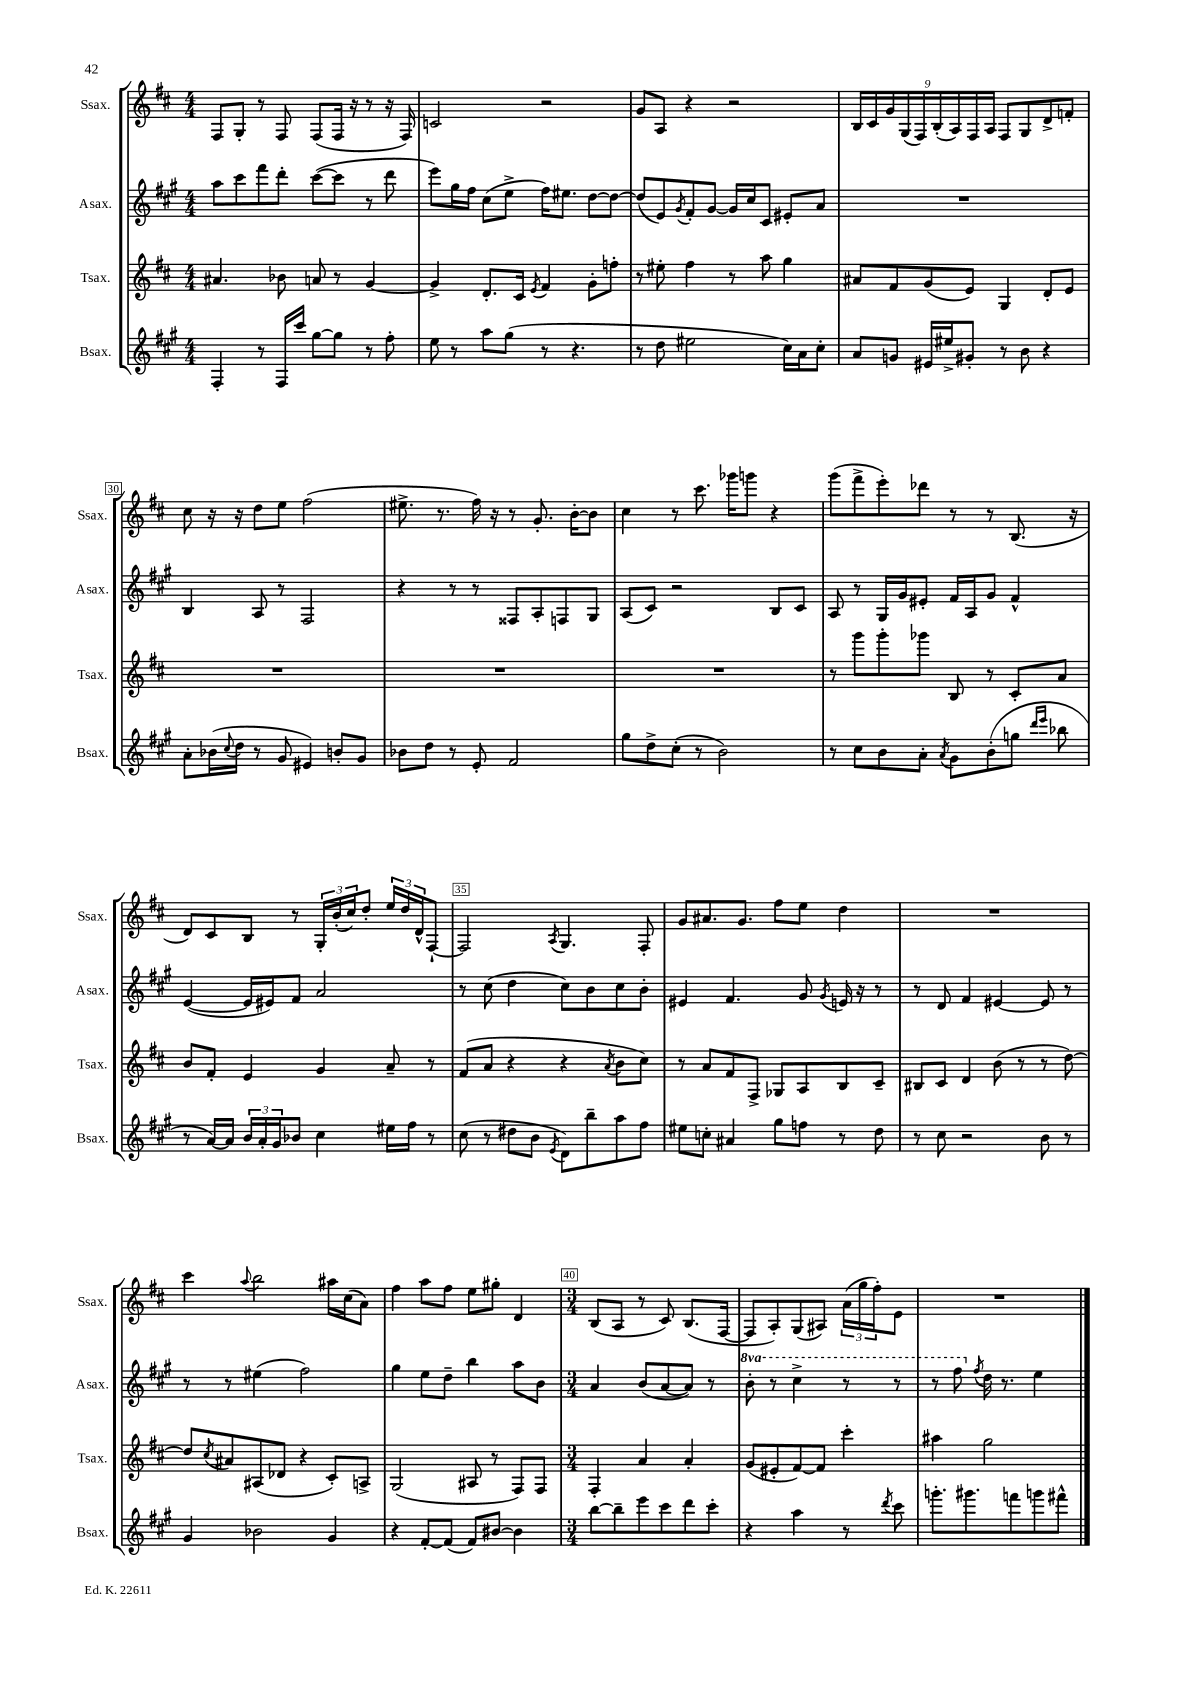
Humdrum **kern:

**kern	**kern	**kern	**kern
*part4	*part3	*part2	*part1
*staff4	*staff3	*staff2	*staff1
*I"Bsax.	*I"Tsax.	*I"Asax.	*I"Ssax.
*I'Bsax.	*I'Tsax.	*I'Asax.	*I'Ssax.
*clefG2	*clefG2	*clefG2	*clefG2
*k[f#c#g#]	*k[f#c#]	*k[f#c#g#]	*k[f#c#]
*M4/4	*M4/4	*M4/4	*M4/4
=26	=26	=26	=26
4F#'/	4.a#X/	8aa\L	8F#/L
.	.	8ccc#\	8G'/J
8r	.	8fff#\	8r
16F#/LL	8b-X\	8ddd'\J	8F#/
16ccc#/JJ	.	.	.
[8gg#\L	8an/	([8ccc#\L	(8F#/L
8gg#\J]	8r	8ccc#\J]	16F#/Jk
.	.	.	16r
8r	[4g/	8r	8r
8ff#'\	.	8ddd\	16r
.	.	.	16F#/)
=27	=27	=27	=27
8ee\	4g^/]	8eee\L)	2cn/
8r	.	16gg#\L	.
.	.	16ff#\JJ	.
8aa\L	8.d'/L	(8cc#\L	.
(8gg#\J	.	8ee^\J	.
.	16c#/Jk	.	.
.	8qe/	.	.
8r	4f#/	16ff#\KL)	2r
.	.	8.ee#X\J	.
4.r	.	.	.
.	8g'\L	[8dd\L	.
.	8ffn'\J	8dd\J_	.
=28	=28	=28	=28
8r	8r	(8dd/L]	8g/L
8dd\	8ee#X'\	8e/)	8A/J
.	.	8qg#/	.
2ee#X\	4ff#\	8f#'/	4r
.	.	[8g#/J	.
.	8r	16g#/LL]	2r
.	.	16cc#/J	.
.	8aa\	8c#/J	.
16cc#\LL)	4gg\	8e#X'/L	.
16a\J	.	.	.
8cc#'\J	.	8a/J	.
=29	=29	=29	=29
8a/L	8a#X/L	1r	18B/LL
.	.	.	18c#/
.	.	.	18g/
8gn/J	8f#/	.	.
.	.	.	(18G/
.	.	.	18F#/)
16e#X/LL	(8g/	.	.
.	.	.	(18B'/
16ee#X^/J	.	.	.
.	.	.	18A/)
8g#X'/J	8e/J)	.	.
.	.	.	18F#/
.	.	.	18A/JJ
8r	4G/	.	8F#/L
8b\	.	.	8G/
4r	8d'/L	.	8d^/
.	8e/J	.	8fn'/J
!!LO:LB:g=z
=30	=30	=30	=30
8a'\L	1r	4B/	8cc#\
(16b-X\L	.	.	16r
8qqcc#/	.	.	.
16dd\JJ	.	.	16r
8r	.	8A/	8dd\L
8g#/	.	8r	8ee\J
4e#X/)	.	2F#/	(2ff#\
8bn'/L	.	.	.
8g#/J	.	.	.
=31	=31	=31	=31
8b-X\L	1r	4r	8.ee#X^\
8dd\J	.	.	.
.	.	.	8.r
8r	.	8r	.
8e'/	.	8r	16ff#\)
.	.	.	16r
2f#/	.	8F##X/L	8r
.	.	8A'/	8.g'/
.	.	8Fn/	.
.	.	.	[16b'\KL
.	.	8G#/J	8b\J]
=32	=32	=32	=32
8gg#\L	1r	(8A/L	4cc#\
8dd^\	.	8c#/J)	.
(8cc#'\J	.	2r	8r
8r	.	.	8.ccc#\
2b\)	.	.	.
.	.	.	16ggg-X\KL
.	.	.	8gggn\J
.	.	8B/L	4r
.	.	8c#/J	.
=33	=33	=33	=33
8r	8r	8A/	(8ggg\L
8cc#\L	8ggg\L	8r	8fff#^\
8b\	8ggg'\	16G#/LL	8eee'\)
.	.	16g#/J	.
8a'\J	8ggg-X\J	8e#X'/J	8ddd-X\J
8qa/	.	.	.
8g#\L	8B/	16f#/LL	8r
.	.	16A/J	.
(8b'\	8r	8g#/J	8r
8ggn\J	8c#'/L	4f#^^/	(8.B/
16qqddd/LL	.	.	.
16qqeee/JJ	.	.	.
8bb-X\	8a/J	.	.
.	.	.	16r
!!LO:LB:g=z
=34	=34	=34	=34
8r	8b/L	([4e/	8d/L)
[16a/LL)	8f#'/J	.	8c#/
16a/JJ]	.	.	.
24b/LL	4e/	16e/LL]	8B/J
24a'/	.	.	.
.	.	16e#X/J)	.
24g#/J	.	.	.
8b-X/J	.	8f#/J	8r
4cc#\	4g/	2a/	24G'/LL
.	.	.	(24b'/
.	.	.	24cc#/J)
.	.	.	8dd'/J
16ee#X\LL	8a~/	.	24ee/LL
.	.	.	24dd/
16ff#\JJ	.	.	.
.	.	.	24d^^/J
8r	8r	.	[8F#`/J
=35	=35	=35	=35
(8cc#\	(8f#/L	8r	2F#/]
8r	8a/J	(8cc#\	.
8dd#X\L	4r	4dd\	.
8b\J	.	.	.
8qe/	.	.	8qA/
8d\L)	4r	8cc#\L)	4.G/
8bb~\	.	8b\	.
.	8qa/	.	.
8aa\	8b\L	8cc#\	.
8ff#\J	8cc#\J)	8b'\J	8F#'/
=36	=36	=36	=36
8ee#X\L	8r	4e#X/	8g/L
8ccn'\J	8a/L	.	8.a#X/
4a#X/	8f#/	4.f#/	.
.	.	.	8.g/J
.	8F#^/J	.	.
8gg#\L	8G-X/L	.	8ff#\L
8ffn\J	8A/	8g#/	8ee\J
.	.	8qg#/	.
8r	8B/	16en/	4dd\
.	.	16r	.
8dd\	8c#~/J	8r	.
=37	=37	=37	=37
8r	8B#X/L	8r	1r
8cc#\	8c#/J	8d/	.
2r	4d/	4f#/	.
.	(8b\	[4e#X/	.
.	8r	.	.
8b\	8r	8e#/]	.
8r	[8dd\)	8r	.
!!LO:LB:g=z
=38	=38	=38	=38
4g#/	8dd/L]	8r	4ccc#\
.	8qcc#/	.	.
.	8a#X/	8r	.
.	.	.	8qqaa/
2b-X\	(8A#X/	(4ee#X\	2bb\
.	8d-X/J	.	.
.	4r	2ff#\)	.
4g#/	8c#'/L)	.	16aa#X\LL
.	.	.	(16cc#\J
.	8An^/J	.	8a\J)
=39	=39	=39	=39
4r	(2G/	4gg#\	4ff#\
[8f#'/L	.	8ee\L	8aa\L
(8f#/J]	.	8dd~\J	8ff#\J
8f#/L)	8A#X/	4bb\	8ee\L
[8b#X/J	8r	.	8gg#X'\J
4b#\]	8F#/L)	8aa\L	4d/
.	8F#/J	8b\J	.
=40	=40	=40	=40
*M3/4	*M3/4	*M3/4	*M3/4
[8bb\L	4F#'/	4a/	(8B/L
8bb~\]	.	.	8A/J
8eee\	4a/	(8b/L	8r
8ccc#\	.	[8a/	8c#/)
8ddd\	4a'/	8a/J])	(8.B/L
8ccc#'\J	.	8r	.
.	.	.	[16F#/Jk
=41	=41	=41	=41
*	*	*8va	*
4r	(8g/L	8bb'\	8F#/L]
.	8e#X'/	8r	8A'/)
4aa\	[8f#/)	4ccc#^\	(8G/
.	8f#/J]	.	8A#X/J)
8r	4ccc#'\	8r	(24a\LL
.	.	.	24gg\
.	.	.	24ff#'\J)
8qddd/	.	.	.
8ccc#\	.	8r	8e\J
=42	=42	=42	=42
8.gggn'\L	4aa#X\	8r	2.r
.	.	8fff#\	.
8.ggg#X\	.	.	.
*	*	*X8va	*
.	.	8qff#/	.
.	2gg\	16dd\	.
.	.	8.r	.
8fffn\	.	.	.
8gggn\	.	4ee\	.
8fff#X^^\J	.	.	.
==	==	==	==
*-	*-	*-	*-
